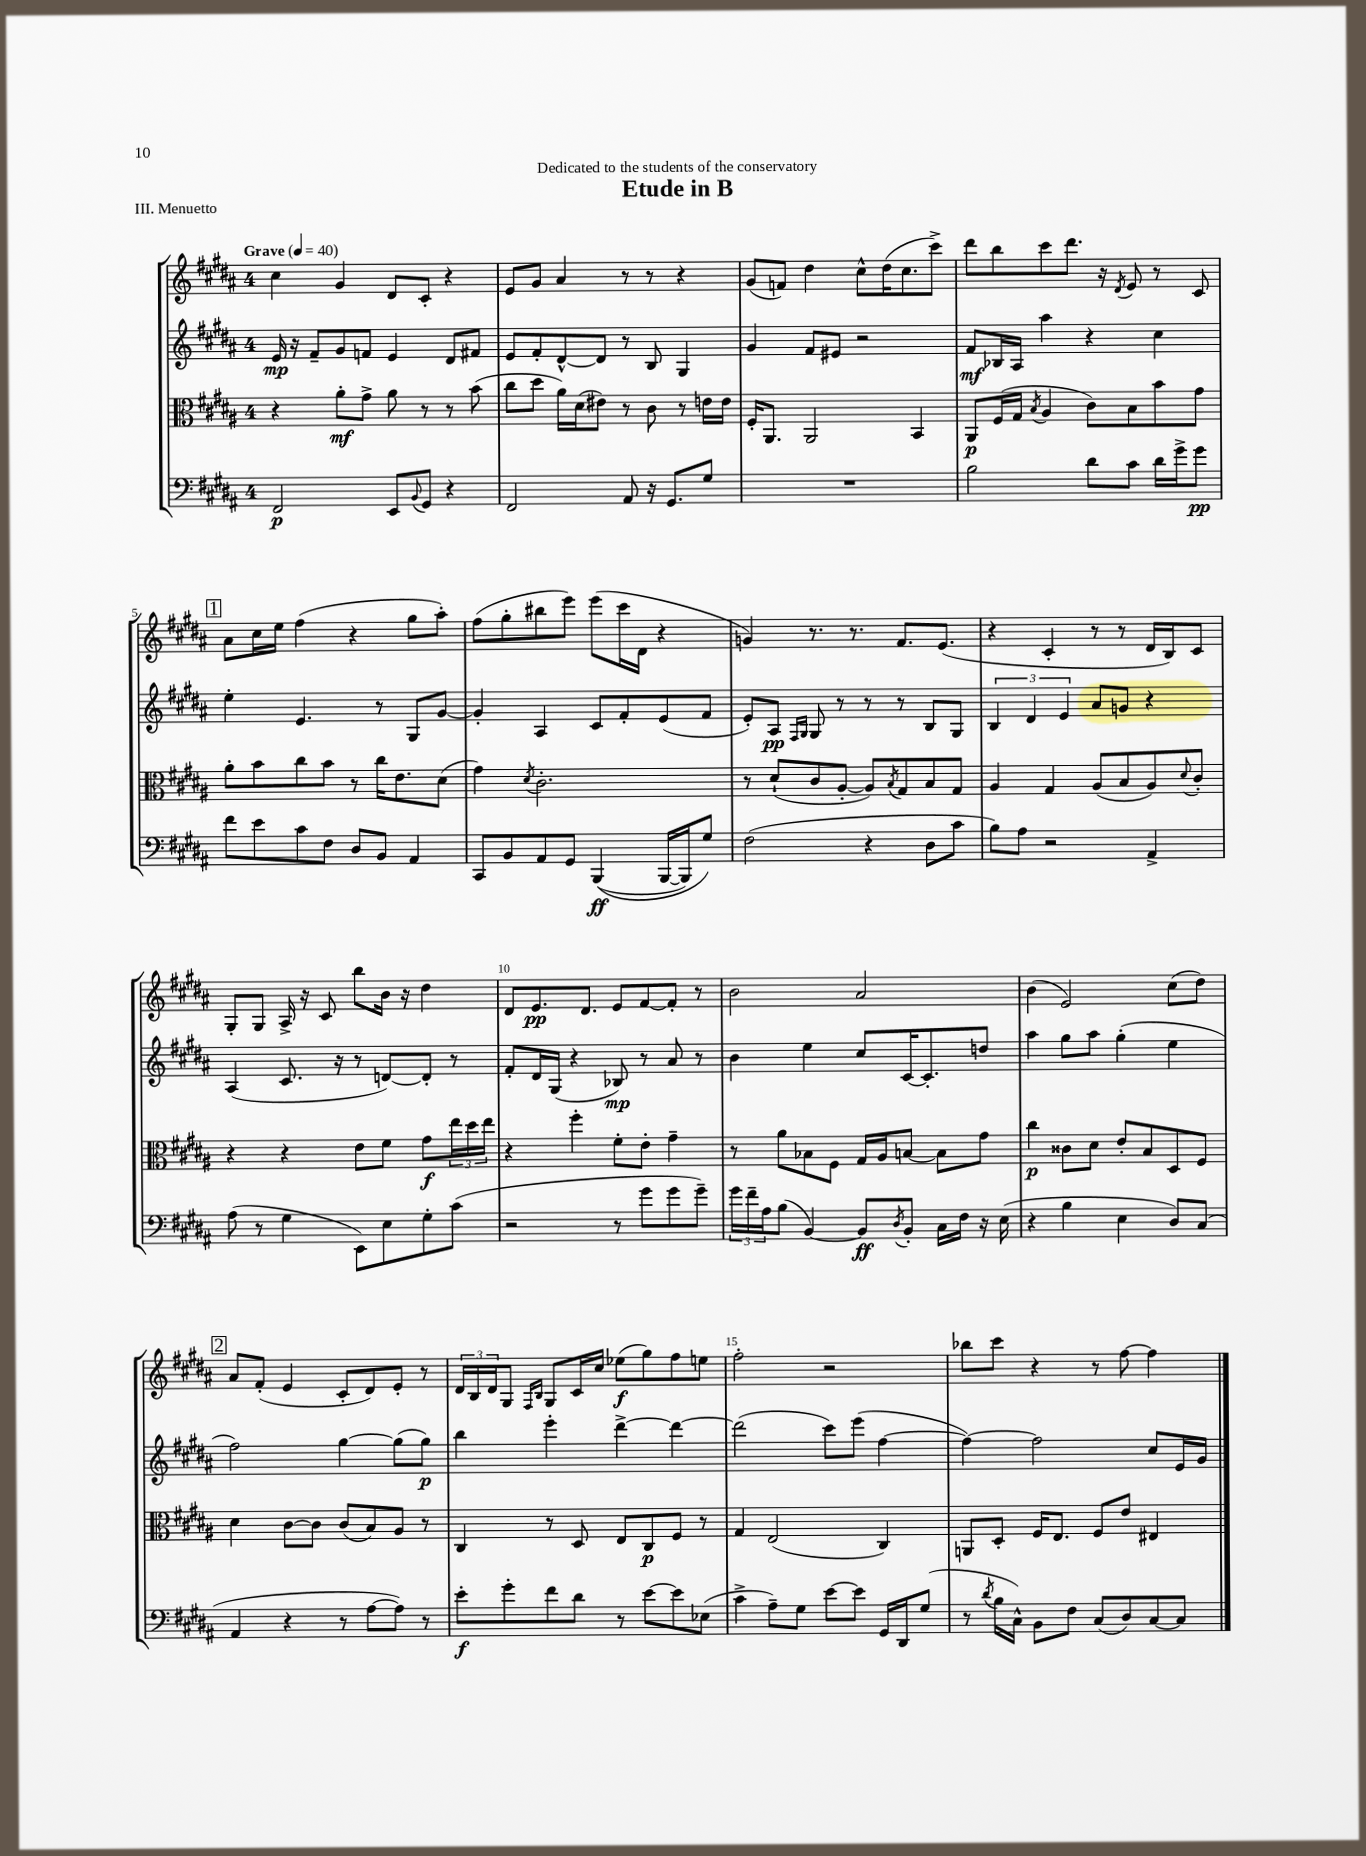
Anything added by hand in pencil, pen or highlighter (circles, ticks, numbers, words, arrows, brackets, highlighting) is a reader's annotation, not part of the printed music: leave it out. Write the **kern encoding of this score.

**kern	**dynam	**kern	**dynam	**kern	**dynam	**kern	**dynam
*part4	*part4	*part3	*part3	*part2	*part2	*part1	*part1
*staff4	*staff4	*staff3	*staff3	*staff2	*staff2	*staff1	*staff1
*clefF4	*	*clefC3	*	*clefG2	*	*clefG2	*
*k[f#c#g#d#a#]	*	*k[f#c#g#d#a#]	*	*k[f#c#g#d#a#]	*	*k[f#c#g#d#a#]	*
*M4/4	*	*M4/4	*	*M4/4	*	*M4/4	*
*MM40	*	*MM40	*	*MM40	*	*MM40	*
=1	=1	=1	=1	=1	=1	=1	=1
!	!	!	!	!	!	!LO:TX:a:B:t=Grave	!
2FF#/	p	4r	.	16e/	mp	4cc#\	.
.	.	.	.	16r	.	.	.
.	.	.	.	8f#~/L	.	.	.
.	.	8a#'\L	mf	8g#/	.	4g#/	.
.	.	8g#^\J	.	8fn/J	.	.	.
8EE/L	.	8a#\	.	4e/	.	8d#/L	.
8qqBB/	.	.	.	.	.	.	.
8GG#/J	.	8r	.	.	.	8c#'/J	.
4r	.	8r	.	8d#/L	.	4r	.
.	.	(8b\	.	8f#X/J	.	.	.
=2	=2	=2	=2	=2	=2	=2	=2
2FF#/	.	8cc#\L	.	8e/L	.	8e/L	.
.	.	8dd#\J	.	8f#'/	.	8g#/J	.
.	.	16a#\LL)	.	[8d#^^/	.	4a#/	.
.	.	(16d#\J	.	.	.	.	.
.	.	8e#X\J)	.	8d#/J]	.	.	.
8AA#/	.	8r	.	8r	.	8r	.
16r	.	8c#\	.	8B/	.	8r	.
8.GG#/L	.	.	.	.	.	.	.
.	.	8r	.	4G#/	.	4r	.
8G#/J	.	16en\LL	.	.	.	.	.
.	.	16e\JJ	.	.	.	.	.
=3	=3	=3	=3	=3	=3	=3	=3
1r	.	16F#'/KL	.	4g#/	.	(8g#/L	.
.	.	8.AA#/J	.	.	.	.	.
.	.	.	.	.	.	8fn/J)	.
.	.	2AA#/	.	8f#/L	.	4dd#\	.
.	.	.	.	8e#X/J	.	.	.
.	.	.	.	2r	.	8cc#^^\L	.
.	.	.	.	.	.	(16dd#\K	.
.	.	.	.	.	.	8.cc#\	.
.	.	4BB/	.	.	.	.	.
.	.	.	.	.	.	8ccc#^\J)	.
=4	=4	=4	=4	=4	=4	=4	=4
2B\	.	8AA#/L	p	8f#/L	mf	8ddd#\L	.
.	.	(16F#/L	.	16B-X/L	.	8bb\	.
.	.	16G#/JJ	.	16A#/JJ	.	.	.
.	.	8qB/	.	.	.	.	.
.	.	4A#/	.	4aa#\	.	8ccc#\	.
.	.	.	.	.	.	8.ddd#\J	.
8d#\L	.	8c#\L)	.	4r	.	.	.
.	.	.	.	.	.	16r	.
.	.	.	.	.	.	8qd#/	.
8c#\J	.	8B\	.	.	.	8e/	.
16d#\LL	.	8b\	.	4cc#\	.	8r	.
16g#^\J	.	.	.	.	.	.	.
8g#\J	pp	8g#\J	.	.	.	8c#/	.
!!LO:LB:g=z
!!LO:REH:place=s1:t=1
=5	=5	=5	=5	=5	=5	=5	=5
8f#\L	.	8a#'\L	.	4ee'\	.	8a#\L	.
8e\	.	8b\	.	.	.	16cc#\L	.
.	.	.	.	.	.	16ee\JJ	.
8c#\	.	8cc#\	.	4.e/	.	(4ff#\	.
8F#\J	.	8b\J	.	.	.	.	.
8D#/L	.	8r	.	.	.	4r	.
8BB/J	.	16cc#\KL	.	8r	.	.	.
.	.	8.e\	.	.	.	.	.
4AA#/	.	.	.	8G#/L	.	8gg#\L	.
.	.	(8d#\J	.	[8g#/J	.	8aa#'\J)	.
=6	=6	=6	=6	=6	=6	=6	=6
8CC#/L	.	4g#\)	.	4g#'/]	.	(8ff#\L	.
8BB/	.	.	.	.	.	8gg#'\	.
.	.	8qd#/	.	.	.	.	.
8AA#/	.	2.c#'\	.	4A#/	.	8bb#X\	.
8GG#/J	.	.	.	.	.	8eee\J)	.
((4BBB/	ff	.	.	8c#/L	.	(8eee\L	.
.	.	.	.	8f#'/	.	16ccc#\L	.
.	.	.	.	.	.	16d#\JJ	.
[16BBB/LL	.	.	.	(8e/	.	4r	.
16BBB/J])	.	.	.	.	.	.	.
8G#/J)	.	.	.	8f#/J	.	.	.
=7	=7	=7	=7	=7	=7	=7	=7
(2F#\	.	8r	.	8e'/L)	.	4gn/)	.
.	.	(8d#`/L	.	8A#/J	pp	.	.
.	.	.	.	16qqF#/LL	.	.	.
.	.	.	.	16qqG#/JJ	.	.	.
.	.	8c#/	.	8G#/	.	8.r	.
.	.	[8A#'/J	.	8r	.	.	.
.	.	.	.	.	.	8.r	.
4r	.	8A#/L])	.	8r	.	.	.
.	.	8qB/	.	.	.	.	.
.	.	8G#/	.	8r	.	8.f#/L	.
8D#\L	.	8B/	.	8B/L	.	.	.
.	.	.	.	.	.	(8.e/J	.
8c#\J	.	8G#/J	.	8G#/J	.	.	.
=8	=8	=8	=8	=8	=8	=8	=8
8B\L)	.	4A#/	.	6B/	.	4r	.
8A#\J	.	.	.	.	.	.	.
.	.	.	.	6d#/	.	.	.
2r	.	4G#/	.	.	.	4c#'/	.
.	.	.	.	6e/	.	.	.
.	.	(8A#/L	.	8a#/L	.	8r	.
.	.	8B/	.	8gn/J	.	8r	.
4AA#^/	.	8A#/)	.	4r	.	16d#/LL	.
.	.	.	.	.	.	16B/J)	.
.	.	8qqd#/	.	.	.	.	.
.	.	8c#'/J	.	.	.	8c#/J	.
!!LO:LB:g=z
=9	=9	=9	=9	=9	=9	=9	=9
(8A#\	.	4r	.	(4A#/	.	8G#'/L	.
8r	.	.	.	.	.	8G#/J	.
4G#\	.	4r	.	8.c#/	.	16A#^/	.
.	.	.	.	.	.	16r	.
.	.	.	.	.	.	8c#/	.
.	.	.	.	16r	.	.	.
8EE\L)	.	8e\L	.	8r	.	8bb\L	.
8E\	.	8f#\J	.	[8dn/L)	.	16b\Jk	.
.	.	.	.	.	.	16r	.
8G#'\	.	8g#\L	f	8d'/J]	.	4dd#\	.
(8c#\J	.	24ee\L	.	8r	.	.	.
.	.	24dd#\	.	.	.	.	.
.	.	24ee\JJ	.	.	.	.	.
=10	=10	=10	=10	=10	=10	=10	=10
2r	.	4r	.	8f#'/L	.	8d#/L	.
.	.	.	.	16d#/L	.	8.e/	pp
.	.	.	.	(16G#/JJ	.	.	.
.	.	4ff#'\	.	4r	.	.	.
.	.	.	.	.	.	8.d#/J	.
8r	.	8f#'\L	.	8B-X/)	mp	8e/L	.
8g#\L	.	8e'\J	.	8r	.	[8f#/	.
8g#\	.	4g#~\	.	8a#/	.	8f#'/J]	.
8g#~\J)	.	.	.	8r	.	8r	.
=11	=11	=11	=11	=11	=11	=11	=11
24g#\LL	.	8r	.	4b\	.	2b\	.
24f#~\	.	.	.	.	.	.	.
24A#\J	.	.	.	.	.	.	.
(8B\J	.	8a#\L	.	.	.	.	.
[4BB/)	.	8B-X\	.	4ee\	.	.	.
.	.	8F#\J	.	.	.	.	.
8BB/L]	ff	16G#/LL	.	8cc#/L	.	2a#/	.
.	.	16A#/J	.	.	.	.	.
8qD#/	.	.	.	.	.	.	.
8BB'/J	.	[8Bn/J	.	[16c#/K	.	.	.
.	.	.	.	8.c#'/]	.	.	.
16C#\LL	.	8B\L]	.	.	.	.	.
16F#\JJ	.	.	.	.	.	.	.
16r	.	8g#\J	.	8ddn/J	.	.	.
(16E\	.	.	.	.	.	.	.
=12	=12	=12	=12	=12	=12	=12	=12
4r	.	4cc#\	p	4aa#\	.	(4b\	.
4B\	.	8c##X\L	.	8gg#\L	.	2e/)	.
.	.	8d#\J	.	8aa#\J	.	.	.
4E\	.	8e'/L	.	(4gg#'\	.	.	.
.	.	8B/	.	.	.	.	.
8D#/L)	.	8D#/	.	4ee\	.	(8cc#\L	.
(8C#/J	.	8F#/J	.	.	.	8dd#\J)	.
!!LO:LB:g=z
!!LO:REH:place=s1:t=2
=13	=13	=13	=13	=13	=13	=13	=13
4AA#/	.	4d#\	.	2ff#\)	.	8a#/L	.
.	.	.	.	.	.	(8f#'/J	.
4r	.	[8c#\L	.	.	.	4e/	.
.	.	8c#\J]	.	.	.	.	.
8r	.	(8c#/L	.	[4gg#\	.	8c#'/L	.
[8A#\L	.	8B/)	.	.	.	8d#/)	.
8A#\J])	.	8A#/J	.	(8gg#\L]	.	8e'/J	.
8r	.	8r	.	8gg#\J)	p	8r	.
=14	=14	=14	=14	=14	=14	=14	=14
8e'\L	f	4C#/	.	4bb\	.	24d#/LL	.
.	.	.	.	.	.	24B/	.
.	.	.	.	.	.	24d#/J	.
8g#'\	.	.	.	.	.	8G#/J	.
.	.	.	.	.	.	16qqF#/LL	.
.	.	.	.	.	.	16qqB/JJ	.
8f#\	.	8r	.	4eee'\	.	8G#/L	.
8d#\J	.	8D#/	.	.	.	16c#/L	.
.	.	.	.	.	.	16cc#/JJ	.
8r	.	8E/L	.	[4ddd#^\	.	(8ee-X\L	f
[8e\L	.	8C#/	p	.	.	8gg#\)	.
8e\]	.	8F#/J	.	4ddd#\_	.	8ff#\	.
(8E-X\J	.	8r	.	.	.	8een\J	.
=15	=15	=15	=15	=15	=15	=15	=15
4c#^\	.	4G#/	.	(2ddd#\]	.	2ff#'\	.
8A#~\L)	.	(2E/	.	.	.	.	.
8G#\J	.	.	.	.	.	.	.
[8e\L	.	.	.	8ccc#\L)	.	2r	.
8e\J]	.	.	.	(8eee\J	.	.	.
16GG#/LL	.	4C#/)	.	[4ff#\	.	.	.
16DD#/J	.	.	.	.	.	.	.
(8G#/J	.	.	.	.	.	.	.
=16	=16	=16	=16	=16	=16	=16	=16
8r	.	8AAn/L	.	4ff#\_)	.	8bb-X\L	.
8qd#/	.	.	.	.	.	.	.
16B\LL	.	8D#'/J	.	.	.	8ccc#\J	.
16C#^^\JJ)	.	.	.	.	.	.	.
8BB\L	.	16F#/KL	.	2ff#\]	.	4r	.
.	.	8.E/J	.	.	.	.	.
8F#\J	.	.	.	.	.	.	.
(8C#/L	.	8F#/L	.	.	.	8r	.
8D#/)	.	8e/J	.	.	.	[8ff#\	.
[8C#/	.	4E#X/	.	8cc#/L	.	4ff#\]	.
8C#/J]	.	.	.	16e/L	.	.	.
.	.	.	.	16g#/JJ	.	.	.
==	==	==	==	==	==	==	==
*-	*-	*-	*-	*-	*-	*-	*-
